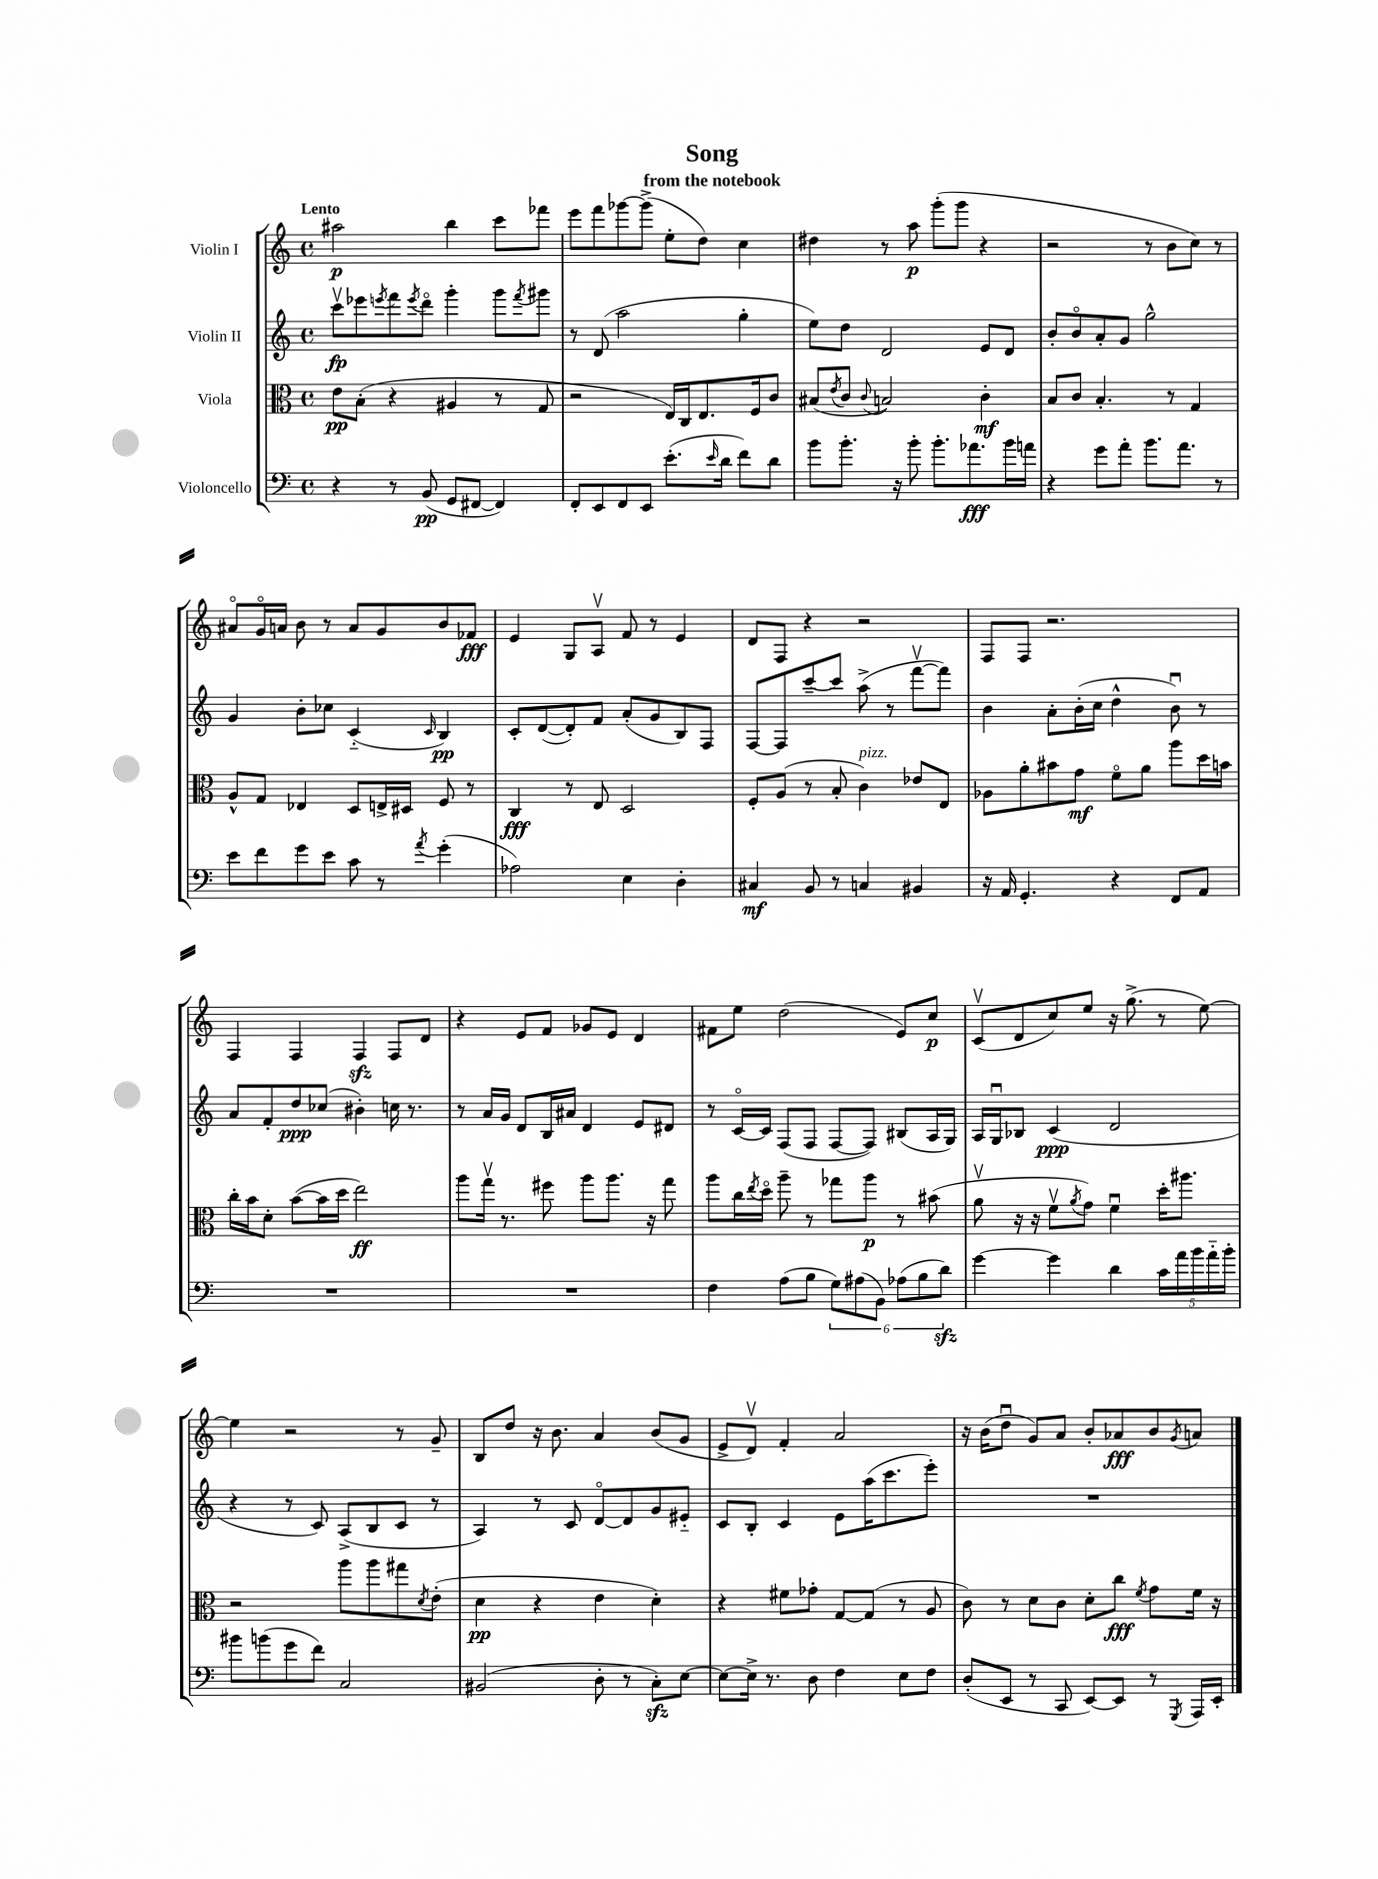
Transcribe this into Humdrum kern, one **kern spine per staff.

**kern	**kern	**kern	**kern
*staff4	*staff3	*staff2	*staff1
*clefF4	*clefC3	*clefG2	*clefG2
*k[]	*k[]	*k[]	*k[]
*M4/4	*M4/4	*M4/4	*M4/4
*met(c)	*met(c)	*met(c)	*met(c)
4r	8e	8cccv	2aa#
.	(8B'	8eee-	.
.	.	8qeee	.
8r	4r	8fff	.
.	.	8qeee	.
(8BB	.	8dddo	.
8GG	4A#	4ggg'	4bb
[8FF#	.	.	.
4FF#])	8r	8ggg	8ccc
.	.	8qfff	.
.	8G	8ggg#	8fff-
=	=	=	=
8FF'	2r	8r	8eee
8EE	.	(8d	8fff
8FF	.	2aa	[8ggg-
8EE	.	.	(8ggg-^]
(8.e'	16E)	.	8ee'
.	16C	.	.
.	8.E	.	8dd)
16qqe	.	.	.
16d	.	.	.
8f)	.	4gg'	4cc
.	16F	.	.
8d	8c	.	.
=	=	=	=
8b	(8B#	8ee)	4dd#
.	8qe	.	.
8.b'	8c	8dd	.
.	8qqc	.	.
.	2B)	2d	8r
16r	.	.	.
8b'	.	.	8aa
8.b'	.	.	(8ggg'
.	.	.	8ggg
8.a-	.	.	.
.	4c'	8e	4r
16b	.	8d	.
16a	.	.	.
=	=	=	=
4r	8B	8b'	2r
.	8c	8bo	.
8g	4.B'	8a'	.
8a'	.	8g	.
8.b	.	2gg^^	8r
.	8r	.	8b
8.a	.	.	.
.	4G	.	8cc)
8r	.	.	8r
=	=	=	=
8e	8A^^	4g	8a#o
8f	8G	.	16go
.	.	.	16a
8g	4E-	8b'	8b
8e	.	8cc-	8r
8c	8D	(4c'~	8a
8r	16E^	.	8g
.	16D#	.	.
8qa	.	16qqc	.
(4g'	8F	4B)	8b
.	8r	.	8f-
=	=	=	=
2A-)	4C	8c'	4e
.	.	([8d	.
.	8r	8d'])	8G
.	8E	8f	8Av
4E	2D	(8a'	8f
.	.	8g	8r
4D'	.	8B)	4e
.	.	8F	.
=	=	=	=
4C#	8F'	[8F	8d
.	(8A	8F]	8F
8BB	8r	[8ccc~	4r
8r	8B'	8ccc]	.
4C	4c)	(8aa^	2r
.	.	8r	.
4BB#	8e-	[8fffv	.
.	8E	8fff])	.
=	=	=	=
16r	8A-	4b	8F
16AA	.	.	.
4.GG'	8a'	.	8F
.	8b#	8a'	2.r
.	8g	(16b'	.
.	.	16cc	.
4r	8fo	4dd^^	.
.	8a	.	.
8FF	8aa	8bu)	.
8AA	16dd	8r	.
.	16b	.	.
=	=	=	=
1r	16cc'	8a	4F
.	16b	.	.
.	8d'	8f'	.
.	([8b	8dd	4F
.	16b]	(8cc-	.
.	16dd	.	.
.	2ee)	4b#')	4F
.	.	16cc	8F
.	.	8.r	.
.	.	.	8d
=	=	=	=
1r	8aa	8r	4r
.	16ggv	16a	.
.	8.r	16g	.
.	.	8d	8e
.	8ff#	16B	8f
.	.	16a#	.
.	8aa	4d	8g-
.	8.aa	.	8e
.	.	8e	4d
.	16r	.	.
.	8gg	8d#	.
=	=	=	=
4F	8aa	8r	8f#
.	16cc	[16co	8ee
.	8qee	.	.
.	16ddo	16c]	.
(8A	8aa~	(8F	(2dd
8B	8r	8F	.
12G)	8gg-	[8F	.
(12A#	.	.	.
.	8aa	8F])	.
12BB)	.	.	.
(12A-	8r	(8B#	8e)
12B	.	.	.
.	(8b#	16A	8cc
12d)	.	.	.
.	.	16G)	.
=	=	=	=
[4g	8av	16A	(8cv
.	.	16Gu	.
.	16r	8B-	8d
.	16r	.	.
4g]	8fv	(4c	8cc)
.	8qa	.	.
.	8g)	.	8ee
4d	4fu	2d	16r
.	.	.	(8.gg^
20c	16dd'	.	8r
20a	.	.	.
.	8.aa#	.	.
20b	.	.	.
.	.	.	[8ee)
20a'~	.	.	.
20b'	.	.	.
=	=	=	=
8b#	2r	4r	4ee]
(8b	.	.	.
8g	.	8r	2r
8f)	.	8c)	.
2C	8aa	(8A^	.
.	8aa	8B	.
.	8gg#	8c	8r
.	8qd	.	.
.	(8e'	8r	8g~
=	=	=	=
(2BB#	4d	4A)	8B
.	.	.	8dd
.	4r	8r	16r
.	.	.	8.b
.	.	8c	.
8D'	4e	[8do	4a
8r	.	8d]	.
8C')	4d')	8g	(8b
[8E	.	8e#'~	8g
=	=	=	=
8E_	4r	8c	8e^
16E^]	.	8B'	8dv)
8.r	.	.	.
.	8f#	4c	4f'
8D	8g-'	.	.
4F	[8G	8e	2a
.	(8G]	(16aa	.
.	.	8.ccc	.
8E	8r	.	.
8F	8A	8eee')	.
=	=	=	=
(8D'	8c)	1r	16r
.	.	.	(16b
8EE	8r	.	8ddu
8r	8d	.	8g)
8CC	8c	.	8a
[8EE)	8d'	.	8b'
8EE]	8cc	.	8a-
.	8qf	.	.
8r	8g	.	8b
8qGGG	.	.	8qg
16AAA	16f	.	8a
16EE'	16r	.	.
==	==	==	==
*-	*-	*-	*-
